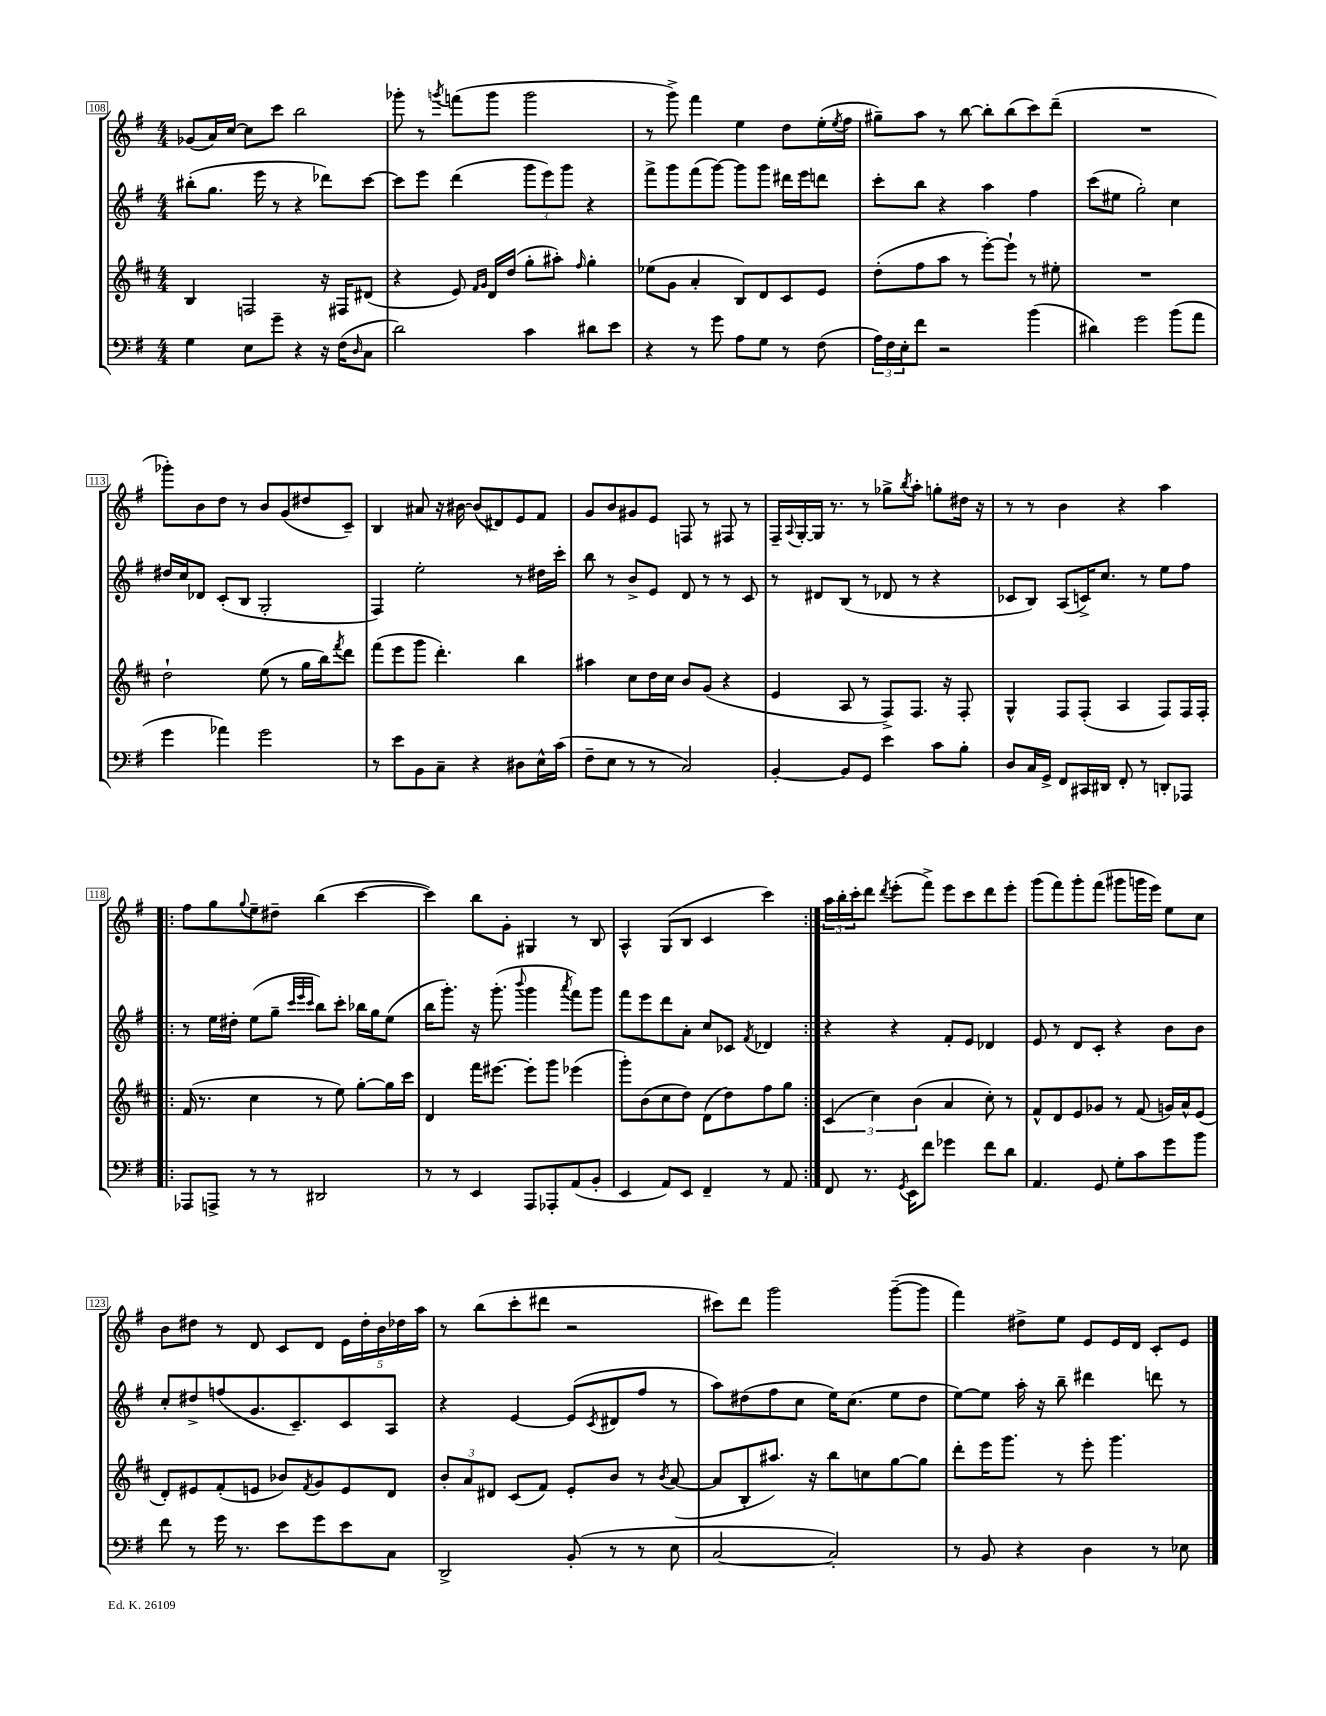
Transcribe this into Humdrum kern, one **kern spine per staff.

**kern	**kern	**kern	**kern
*part4	*part3	*part2	*part1
*staff4	*staff3	*staff2	*staff1
*clefF4	*clefG2	*clefG2	*clefG2
*k[f#]	*k[f#c#]	*k[f#]	*k[f#]
*M4/4	*M4/4	*M4/4	*M4/4
=108	=108	=108	=108
4G\	4B/	(8bb#X'\L	(8g-X/L
.	.	8.gg\J	16a/L)
.	.	.	[16cc/JJ
8E\L	2Fn/	.	8cc\L]
.	.	16eee\	.
8g~\J	.	8r	8ccc\J
4r	.	4r	2bb\
16r	16r	8ddd-X\L)	.
(16F#\KL	16F#X/KL	.	.
16qqD/	.	.	.
8C\J	(8d#X/J	[8ccc\J	.
=109	=109	=109	=109
2d\)	4r	8ccc\L]	8ggg-X'\
.	.	8eee\J	8r
.	.	.	8qgggn/
.	8e/)	(4ddd\	(8fffn\L
.	16qqf#/LL	.	.
.	16qqg/JJ	.	.
.	16d/LL	.	8ggg\J
.	(16dd/JJ	.	.
4c\	8gg'\L	12ggg\L	2ggg\
.	.	12eee\)	.
.	8aa#X'\J)	.	.
.	.	12ggg\J	.
.	16qqff#/	.	.
8d#X\L	4gg'\	4r	.
8e\J	.	.	.
=110	=110	=110	=110
4r	(8ee-X\L	8fff#^\L	8r
.	8g\J	8ggg\	8ggg^\)
8r	4a'/	(8fff#\	4fff#\
8g\	.	[8ggg\J)	.
8A\L	8B/L)	8ggg\L]	4ee\
8G\J	8d/	8ggg\J	.
8r	8c#/	16ddd#X\LL	8dd\L
.	.	16eee\J	.
(8F#\	8e/J	8dddn\J	(16ee'\L
.	.	.	8qee/
.	.	.	16ff#\JJ
=111	=111	=111	=111
24A\LL)	(8dd'\L	8ccc'\L	8gg#X~\L)
24F#\	.	.	.
24E'\J	.	.	.
8f#\J	8ff#\	8bb\J	8aa\J
2r	8aa\J	4r	8r
.	8r	.	[8bb\
.	[8eee'\L)	4aa\	8bb'\L]
.	8eee`\J]	.	(8bb\
(4b\	8r	4ff#\	8ccc\)
.	8ee#X'\	.	(8ddd~\J
=112	=112	=112	=112
4d#X\)	1r	(8ccc\L	1r
.	.	8ee#X\J	.
2g\	.	2gg'\)	.
(8b\L	.	4cc\	.
8a\J	.	.	.
!!LO:LB:g=z
=113	=113	=113	=113
4g\	2dd`\	16dd#X/LL	8ggg-X'\L)
.	.	16cc/J	.
.	.	8d-X/J	8b\
4a-X\)	.	(8c'/L	8dd\J
.	.	8B/J	8r
2g\	(8ee\	2G'/	8b/L
.	8r	.	(8g/
.	16gg\LL	.	8dd#X/
.	16bb\J)	.	.
.	8qfff#/	.	.
.	8ddd\J	.	8c~/J)
=114	=114	=114	=114
8r	(8fff#\L	4F#/)	4B/
8e\L	8eee\	.	.
8BB\	8ggg\J	2ee'\	8a#X/
8C~\J	4.ddd'\)	.	16r
.	.	.	[16b#X\
4r	.	.	(8b#/L]
.	.	.	8d#X/)
8D#X\L	4bb\	8r	8e/
16E^^\L	.	16dd#X\LL	8f#/J
(16c\JJ	.	16ccc'\JJ	.
=115	=115	=115	=115
8F#~\L	4aa#X\	8bb\	8g/L
8E\J	.	8r	8b/
8r	8cc#\L	8b^/L	8g#X/
8r	16dd\L	8e/J	8e/J
.	16cc#\JJ	.	.
2C/)	8b/L	8d/	8Fn/
.	(8g/J	8r	8r
.	4r	8r	8F#X/
.	.	8c/	8r
=116	=116	=116	=116
[4BB'/	4e/	8r	16F#~/LL
.	.	.	8qqA/
.	.	.	[16G'/
.	.	8d#X/L	16G/JJ]
.	.	.	8.r
8BB/L]	8A/	(8B/J	.
8GG/J	8r	8r	8r
4e\	8F#^/L)	8d-X/	8gg-X^\L
.	.	.	8qbb/
.	8.F#/J	8r	8aa'\J
8c\L	.	4r	8ggn'\L
.	16r	.	.
8B'\J	8F#'/	.	16dd#X\Jk
.	.	.	16r
=117	=117	=117	=117
8D/L	4G^^/	8c-X/L	8r
16C/L	.	8B/J)	8r
16GG^/JJ	.	.	.
8FF#/L	8F#/L	(8A/L	4b\
16CC#X/L	(8F#'/J	16cn^/K)	.
16DD#X/JJ	.	8.cc/J	.
8FF#'/	4A/	.	4r
8r	.	8r	.
8DDn'/L	8F#/L)	8ee\L	4aa\
8AAA-X/J	16F#/L	8ff#\J	.
.	16F#'/JJ	.	.
!!LO:LB:g=z
=118!|:	=118!|:	=118!|:	=118!|:
8AAA-X/L	(16f#/	8r	8ff#\L
.	8.r	.	.
8AAAn^/J	.	16ee\LL	8gg\
.	.	16dd#X'\JJ	.
.	.	.	8qqgg/
8r	4cc#\	(8ee\L	8ee~\
8r	.	8gg~\J	8dd#X~\J
.	.	32qqccc/LLL	.
.	.	32qqeee/	.
.	.	32qqccc/JJJ	.
2DD#X/	8r	8bb\L)	(4bb\
.	8ee\)	8ccc'\J	.
.	[8gg'\L	16bb-X\LL	[4ccc\
.	.	16gg\J	.
.	16gg\L]	(8ee\J	.
.	16ccc#\JJ	.	.
=119	=119	=119	=119
8r	4d/	16bb\KL	4ccc\])
.	.	8.ggg'\J)	.
8r	.	.	.
4EE/	16fff#\KL	16r	8bb\L
.	[8.eee#X\J	(8.ggg'\	.
.	.	.	8g'\J
.	.	8qqbbb/	.
8AAA/L	8eee#'\L]	4ggg\	4G#X/
8AAA-X'/	8ggg\J	.	.
.	.	8qaaa/	.
(8AA/	(4eee-X\	8fff#\L)	8r
8BB'/J	.	8ggg\J	8B/
=120	=120	=120	=120
4EE/	8ggg'\L)	8fff#\L	4A^^/
.	(8b\	8eee\	.
8AA/L)	8cc#\	8ddd\	(8G/L
8EE/J	8dd\J)	8a'\J	8B/J
4FF#~/	(8d\L	8cc/L	4c/
.	8dd\)	8c-X/J	.
.	.	8qf#/	.
8r	8ff#\	4d-X/	4ccc\)
8AA/	8gg\J	.	.
=121:|!	=121:|!	=121:|!	=121:|!
8FF#/	(6c#/	4r	24aa\LL
.	.	.	24bb'\
.	.	.	24ccc'\J
8.r	.	.	8ddd\J
.	6cc#\)	.	.
.	.	.	8qddd/
.	.	4r	(8eee'\L
8qGG/	.	.	.
16EE\KL	.	.	.
.	(6b\	.	.
8f#\J	.	.	8fff#^\J)
4g-X\	4a/	8f#'/L	8eee\L
.	.	8e/J	8ccc\
8f#\L	8cc#'\)	4d-X/	8ddd\
8d\J	8r	.	8eee'\J
=122	=122	=122	=122
4.AA/	8f#^^/L	8e/	(8ggg\L
.	8d/	8r	8fff#\)
.	8e/	8d/L	8ggg'\
8GG/	8g-X/J	8c'/J	(8fff#\J
8G'\L	8r	4r	8ggg#X\L
8c\	(8f#/	.	16gggn\L
.	.	.	16eee\JJ)
8g\	16gn/LL)	8b\L	8ee\L
.	16a^^/J	.	.
8b\J	(8e/J	8b\J	8cc\J
!!LO:LB:g=z
=123	=123	=123	=123
8f#\	8d'/L)	8cc'/L	8b\L
8r	8e#X/	8dd#X^/	8dd#X\J
16g\	(8f#'/	(8ffn/	8r
8.r	.	.	.
.	8en/J	8.g/	8d/
8e\L	8b-X/L)	.	8c/L
.	.	8.c~/)	.
.	8qf#/	.	.
8g\	8g/	.	8d/J
8e\	8e/	8c/	20e\LL
.	.	.	20dd#'\
.	.	.	20b\
8C\J	8d/J	8A/J	.
.	.	.	20dd-X\
.	.	.	20aa\JJ
=124	=124	=124	=124
2DD^/	12b'/L	4r	8r
.	12a/	.	.
.	.	.	(8bb\L
.	12d#X/J	.	.
.	(8c#/L	[4e/	8ccc'\
.	8f#/J)	.	8ddd#X\J
(8BB'/	8e'/L	(8e/L]	2r
.	.	8qc/	.
8r	8b/J	8d#X/	.
8r	8r	8ff#/J	.
.	8qb/	.	.
8E\	([8a/	8r	.
=125	=125	=125	=125
[2C/	8a/L]	8aa\L)	8ccc#X\L)
.	8B'/	(8dd#X\	8ddd\J
.	8.aa#X/J)	8ff#\	2ggg\
.	.	8cc\J	.
.	16r	.	.
2C'/])	8bb\L	16ee\KL)	.
.	.	(8.cc\J	.
.	8ccn\	.	.
.	[8gg\	8ee\L	([8ggg~\L
.	8gg\J]	8dd#\J	8ggg\J]
=126	=126	=126	=126
8r	8ddd'\L	[8ee\L)	4fff#\)
8BB/	16eee\K	8ee\J]	.
.	8.ggg\J	.	.
4r	.	16aa'\	8dd#X^\L
.	.	16r	.
.	8r	8bb~\	8ee\J
4D\	8eee'\	4ddd#X\	8e/L
.	4.ggg\	.	16e/L
.	.	.	16d/JJ
8r	.	8dddn\	8c'/L
8E-X\	.	8r	8e/J
==	==	==	==
*-	*-	*-	*-
